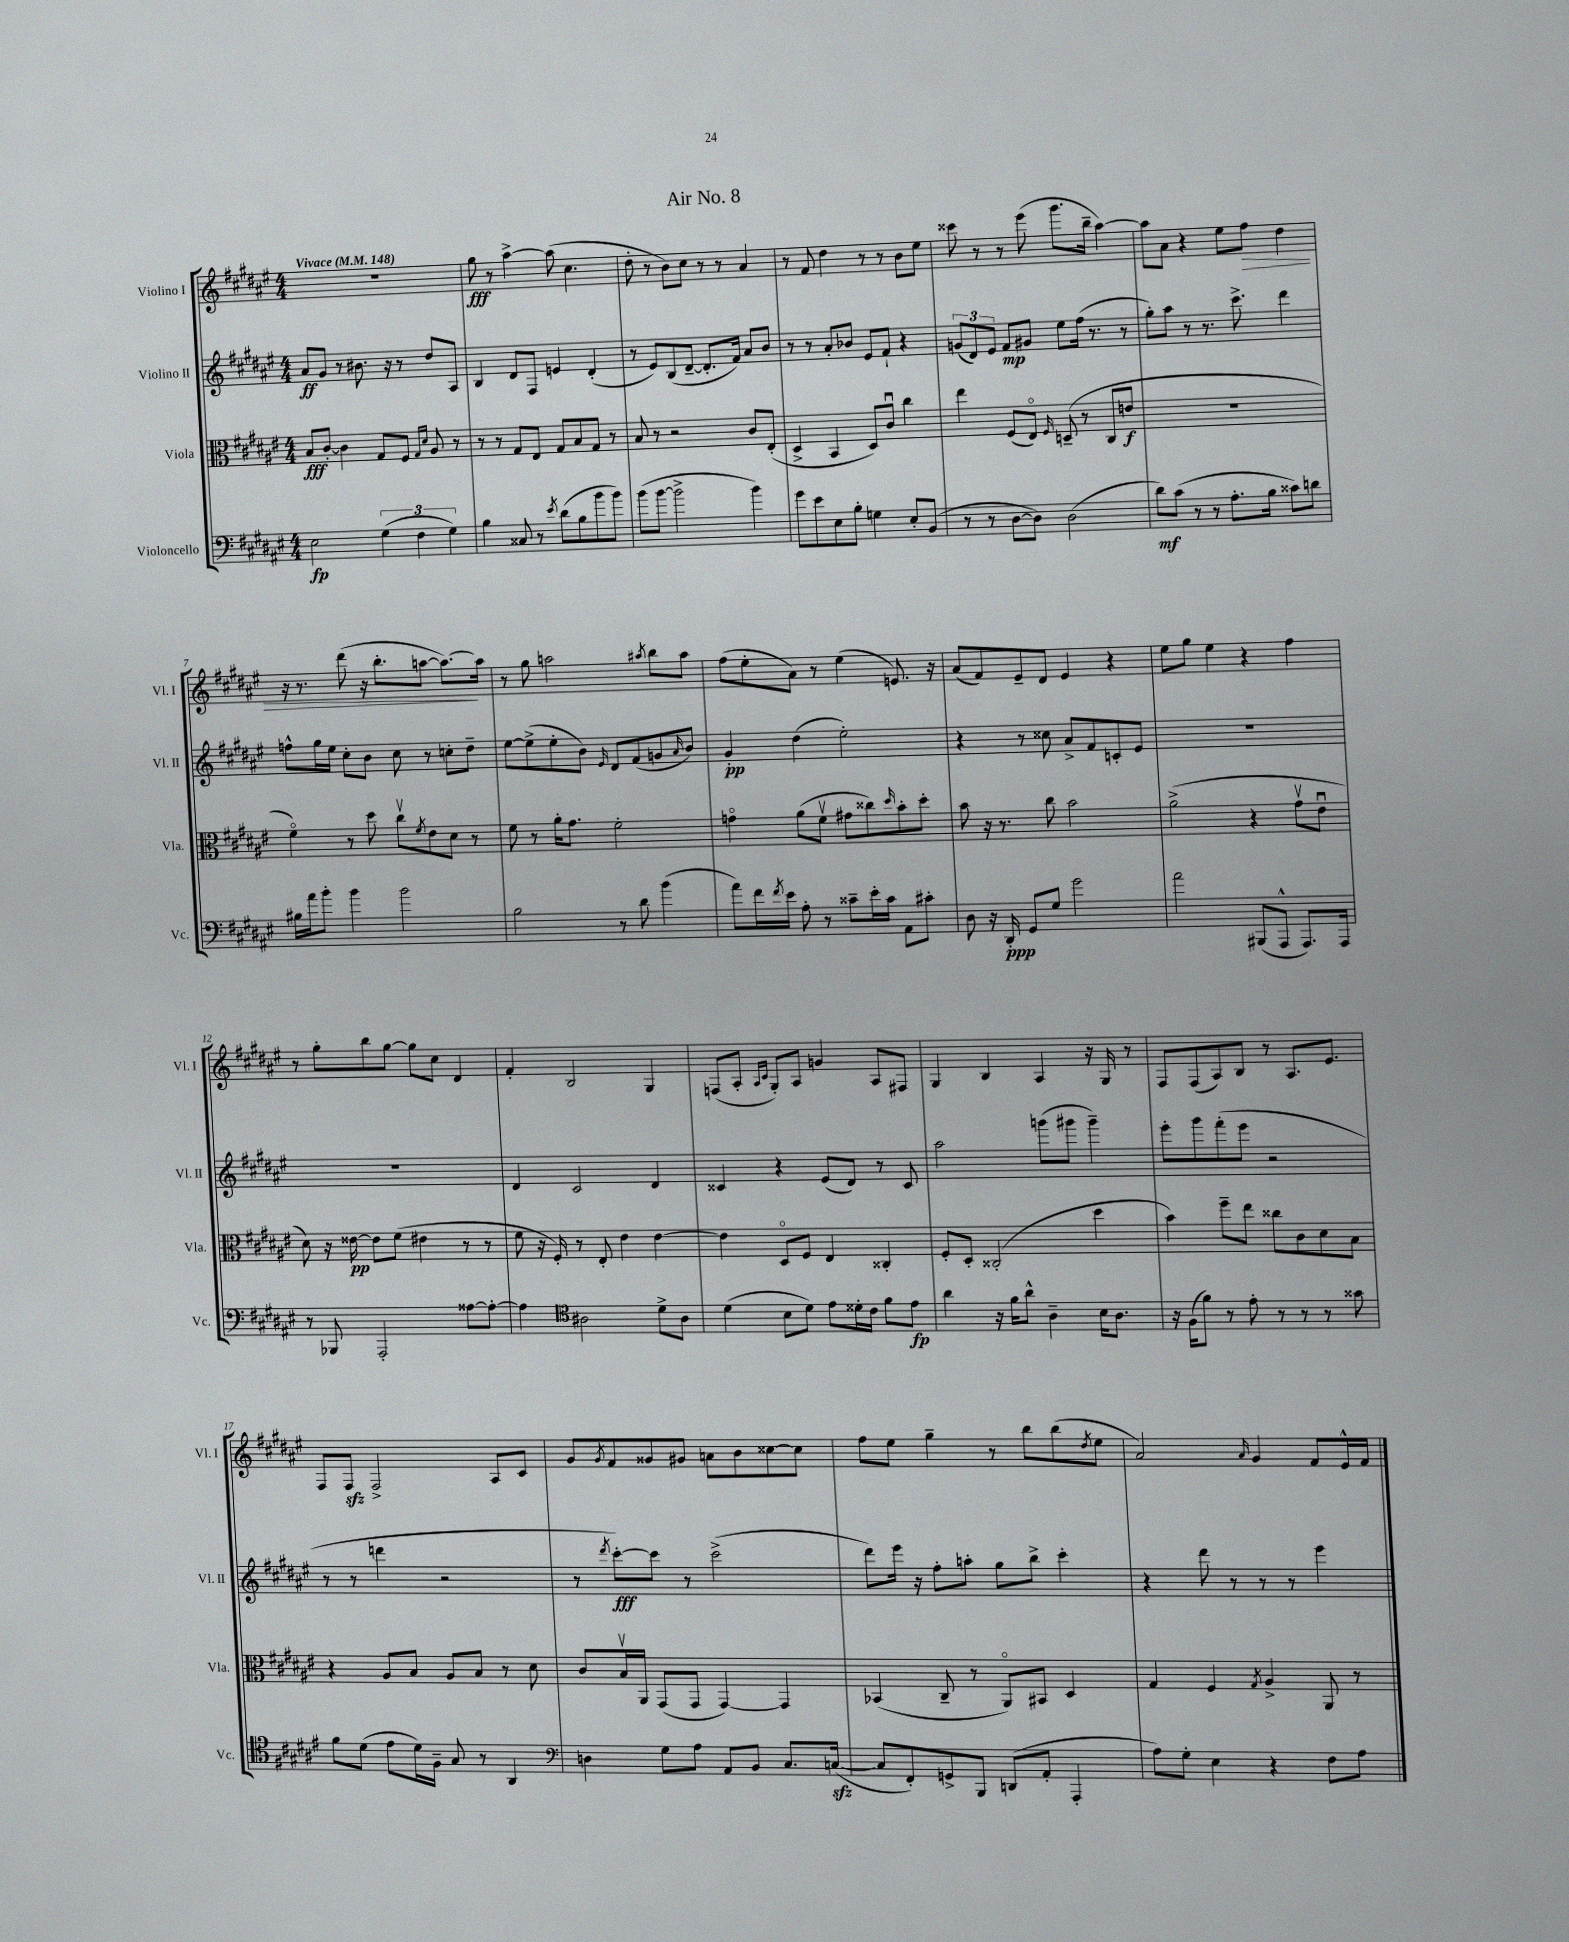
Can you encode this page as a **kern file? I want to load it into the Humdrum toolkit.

**kern	**kern	**kern	**kern
*staff4	*staff3	*staff2	*staff1
*clefF4	*clefC3	*clefG2	*clefG2
*k[f#c#g#d#a#e#]	*k[f#c#g#d#a#e#]	*k[f#c#g#d#a#e#]	*k[f#c#g#d#a#e#]
*M4/4	*M4/4	*M4/4	*M4/4
*MM148	*MM148	*MM148	*MM148
2E#\	8B/L	8a#/L	1r
.	[8c#'/J	8g#/J	.
.	4c#\]	8r	.
.	.	8.b#\	.
(6G#\	8G#/L	.	.
.	.	16r	.
.	8F#/J	8r	.
6F#\	.	.	.
.	16qqG#/LL	.	.
.	16qqd#/JJ	.	.
.	8A#/	8dd#/L	.
6G#\)	.	.	.
.	8r	8A#/J	.
=	=	=	=
4B\	8r	4B/	8gg#\
.	8r	.	8r
8C##/	8G#/L	8d#/L	[4aa#^\
8r	8E#/J	8F#/J	.
8qe#/	.	.	.
(8d#\L	8G#/L	4e/	(8aa#\]
8B\	8B/	.	4.cc#\
8b\	8G#/J	(4d#'/	.
8b\J)	8r	.	.
=	=	=	=
(8b\L	8B/	8r	8dd#'\
[8b\J	8r	8e#/L)	8r
2b^\]	2r	(8B/	8b\L)
.	.	[8d#~/J	8cc#\J
.	.	8.d#'/]L	8r
.	.	.	8r
.	.	16f#/Jk)	.
4b\)	8c#/L	8a#/L	4a#/
.	(8E#'/J	8b/J	.
=	=	=	=
8g#\L	4D#^/	8r	8r
8e#\	.	8r	8f#/
8E#\	4BB/	8a#'/L	4dd#\
8B'\J	.	8b-/J	.
4G\	8D#/L)	8e#/L	8r
.	8c#u/J	8f#`/J	8r
8E#'/L	4cc#\	4r	8b\L
(8BB/J	.	.	8ee#\J
=	=	=	=
8r	4ee#\	(12g/L	8ccc##\
.	.	12d#/)	.
8r	.	.	8r
.	.	12e#/J	.
[8D#\L	(8F#/L	8f#/L	8r
8D#\]J)	8E#o/J)	8g#/J	(8eee#\
.	16qqF#/	.	.
(2D#\	(8D~/	8ee#\L	8.ggg#\L
.	8r	(16ff#\Jk	.
.	.	8.r	16bb~\Jk
.	8C#/L	.	[4aa#\)
.	8e/J	8r	.
=	=	=	=
8d#\L)	1r	8gg#'\L)	8aa#\]L
(8c#\J	.	8aa#\J	8a#\J
8r	.	8r	4r
8r	.	8.r	.
8.A#'\L	.	.	8ee#\L
.	.	8.ccc#^\	.
.	.	.	8ff#\J
16B\Jk	.	.	.
8c##\L)	.	4ddd#\	4dd#\
8d\J	.	.	.
=	=	=	=
16B#\LL	4f#o\)	8ff^^\L	16r
16a#\J	.	.	8.r
8b'\J	.	16gg#\L	.
.	.	16ee#\JJ	.
4b\	8r	8cc#'\L	(8ddd#\
.	8dd#\	8b\J	16r
.	.	.	8.bb'\L
2b\	8cc#v\L	8cc#\	.
.	8qf#/	.	.
.	8e#\	8r	[8aa\J
.	8d#\J	8cc'\L	8.aa\_L)
.	8r	8dd#~\J	.
.	.	.	16aa\]Jk
=	=	=	=
2B\	8f#\	[8ee#\L	8r
.	8r	(8ee#^\]	8gg#\
.	16a#'\LK	8ee#'\	2aa\
.	8.g#\J	.	.
.	.	8b\J)	.
.	.	16qqe#/	.
8r	2f#'\	8d#/L	.
8d#\	.	(8f#/	.
.	.	.	8qaa#/
(4b\	.	8g/	8bb\L
.	.	16qqa#/	.
.	.	8b/J)	8aa#\J
=	=	=	=
8a#\L)	4go\	4g#'/	(8ff#\L
16f#\L	.	.	8ee#'\
8qf#/	.	.	.
16e#\JJ	.	.	.
8A#'\	(8a#\L	(4dd#\	8a#\J)
8r	8f#v\J	.	8r
8c##~\L	8g#\L	2ee#'\)	(4ee#\
16e#'\L	8cc##\)	.	.
16c##\JJ	.	.	.
.	16qqdd#/	.	.
8AA#\L	8b'\	.	8.e/)
8c#'\J	8dd#'\J	.	.
.	.	.	16r
=	=	=	=
8D#\	8b\	4r	(8a#/L
16r	16r	.	8f#/)
16DD#'/	8.r	.	.
8GG#/L	.	8r	8e#~/
8G#/J	8cc#\	8cc##\	8d#/J
2g#\	2b\	8a#^/L	4e#/
.	.	8f#/	.
.	.	8c'/	4r
.	.	8e#/J	.
=	=	=	=
2a#\	(2a#^\	1r	8ee#\L
.	.	.	8gg#\J
.	.	.	4ee#\
(8BBB#/L	4r	.	4r
8AAA#^^/J	.	.	.
8.AAA#/L)	8g#v\L	.	4ff#\
.	8e#u\J	.	.
16AAA#/Jk	.	.	.
=	=	=	=
8r	8d#\)	1r	8r
8BBB-/	16r	.	8gg#'\L
.	[16e##\	.	.
2AAA#'/	8e##\]L	.	8bb\
.	(8f#\J	.	[8gg#\J
.	4e#\	.	8gg#\]L
.	.	.	8cc#\J
[8A##\L	8r	.	4d#/
8A##'\_J	8r	.	.
=	=	=	=
4A##\]	8f#\	4d#/	4f#'/
.	16r	.	.
.	16F#'/)	.	.
*clefC4	*	*	*
2A#\	8r	2c#/	2B/
.	8E#'/	.	.
.	4e#\	.	.
8d#^\L	[4e#\	4d#/	4G#/
8A#\J	.	.	.
=	=	=	=
(4d#\	4e#\]	4c##/	(8F/L
.	.	.	8A#'/J
.	.	.	16qqA#/LL
.	.	.	16qqc#/JJ
8B\L	8D#o/L	4r	8G#'/L)
8d#\J)	8F#/J	.	8A#/J
8e#\L	4E#/	(8e#/L	4g/
16d##'\L	.	8d#/J)	.
16c#\JJ	.	.	.
8f#\L	4C##'/	8r	8A#/L
8e#\J	.	8c##/	8F#/J
=	=	=	=
4a#\	8F#'/L	2aa#\	4G#/
.	8D#'/J	.	.
16r	(2C##'/	.	4B/
16f#\LK	.	.	.
8a#^^\J	.	.	.
4A#~\	.	(8ggg\L	4A#/
.	.	8ggg#\J	.
16B\LK	4dd#\	4ggg#~\)	16r
8.A#\J	.	.	16G#/
.	.	.	8r
=	=	=	=
16r	4b\)	8eee#'\L	8F#/L
(16F#\LK	.	.	.
8f#\J)	.	8ggg#\	(8F#/
8r	8ff#~\L	(8fff#'\	8A#/)
8e#'\	8ee#\J	8eee#\J	8B/J
8r	8cc##\L	2r	8r
8r	8c#\	.	8.A#/L
8r	8d#\	.	.
.	.	.	8.e#/J
8g##\	8B\J	.	.
=	=	=	=
8f#\L	4r	8r	8F#/L
(8d#\J	.	8r	8F#/J
8e#\L	8A#/L	4ddd\	2F#^/
16d#\L)	8B/J	.	.
16F#~\JJ	.	.	.
8G#/	8A#/L	2r	.
8r	8B/J	.	.
4AA#/	8r	.	8A#/L
.	8d#\	.	8c#/J
=	=	=	=
*clefF4	*	*	*
4D\	8c#/L	8r	8g#/L
.	.	8qddd#/	8qg#/
.	16Bv/L	[8ccc#'\L)	8f#/
.	16AA#/JJ	.	.
8G#\L	(8GG#/L	8ccc#\]J	8g##/
8A#\J	8GG#/J	8r	8g#/J
8AA#/L	[4GG#/)	(2ccc#^\	8a\L
8BB/J	.	.	8b\
8.C#/L	4GG#/]	.	[8cc##\
.	.	.	8cc##\]J
([16C/Jk	.	.	.
=	=	=	=
8C/]L	(4BB-/	8ddd#\L)	8ff#\L
8FF#'/)	.	16eee#\Jk	8ee#\J
.	.	16r	.
8GG^/	8C#~/	8ff#'\L	4gg#~\
8BBB/J	8r	8aa'\J	.
(8DD/L	8AA#o/L)	8gg#\L	8r
8AA#'/J	8BB#/J	8bb^\J	8bb\L
4AAA#'/	4D#/	4ccc#'\	(8bb\
.	.	.	8qdd#/
.	.	.	8ee#\J
=	=	=	=
8A#\L)	4G#/	4r	2a#/)
8G#'\J	.	.	.
4E#\	4F#/	8ddd#\	.
.	.	8r	.
.	8qG#/	.	16qqa#/
4r	4A#^/	8r	4g#/
.	.	8r	.
8F#\L	8AA#/	4eee#\	8f#/L
8A#\J	8r	.	16e#^^/L
.	.	.	16f#/JJ
==	==	==	==
*-	*-	*-	*-
